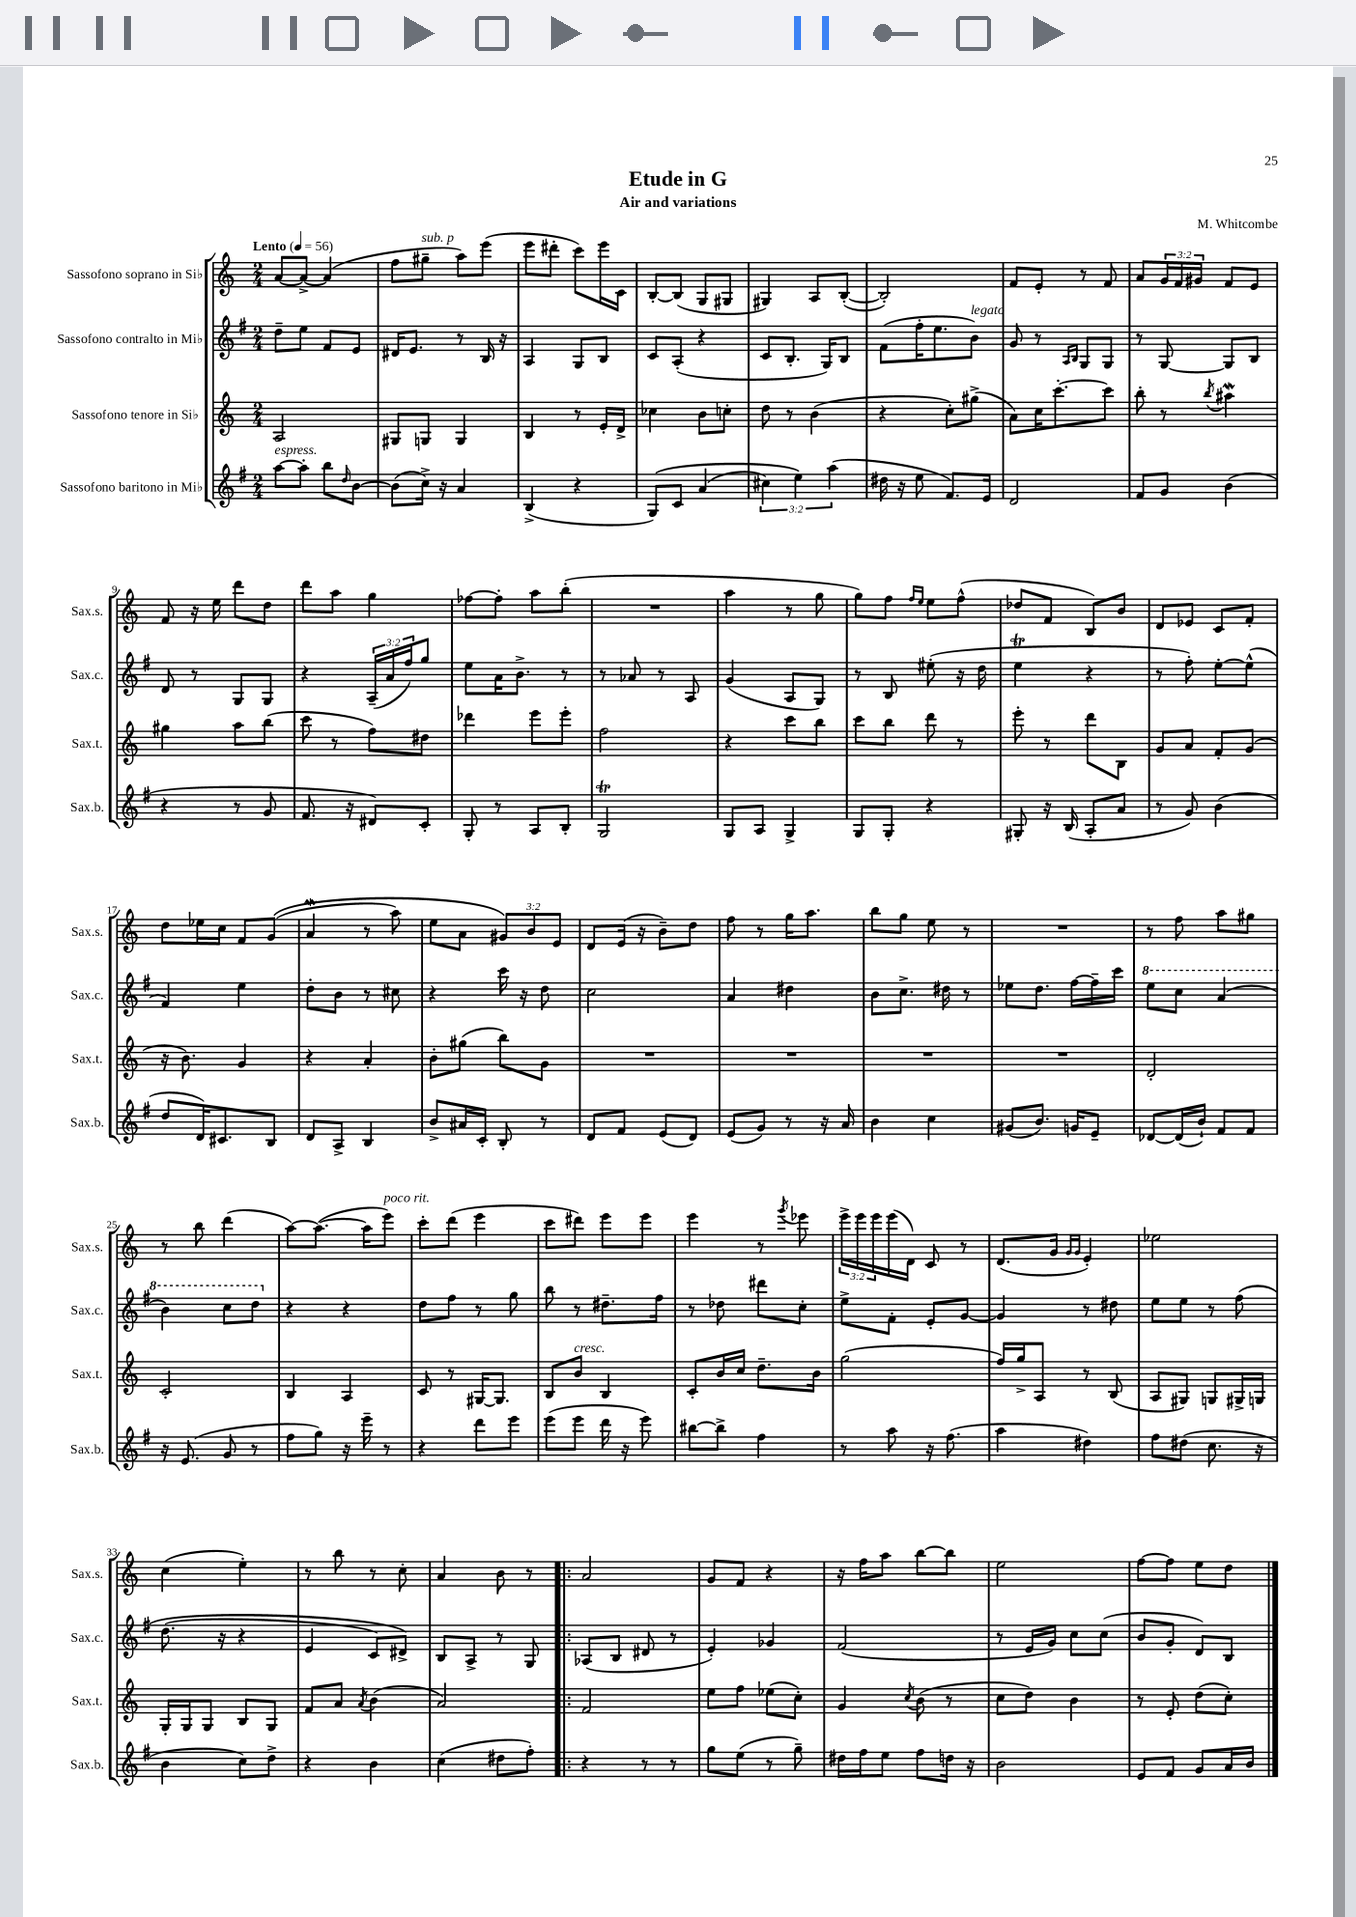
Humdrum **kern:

**kern	**kern	**kern	**kern
*part4	*part3	*part2	*part1
*staff4	*staff3	*staff2	*staff1
*I"Sassofono baritono in Mi♭	*I"Sassofono tenore in Si♭	*I"Sassofono contralto in Mi♭	*I"Sassofono soprano in Si♭
*I'Sax.b.	*I'Sax.t.	*I'Sax.c.	*I'Sax.s.
*clefG2	*clefG2	*clefG2	*clefG2
*k[f#]	*k[]	*k[f#]	*k[]
*M2/4	*M2/4	*M2/4	*M2/4
*MM56	*MM56	*MM56	*MM56
=1	=1	=1	=1
!	!	!	!LO:TX:a:B:t=Lento
!LO:TX:a:i:t=espress.	!	!	!
[8aa\L	2A/	8dd~\L	[8a/L
8aa'\J]	.	8ee\J	8a^/J_
8bb\L	.	8f#/L	(4a/]
16qqdd/	.	.	.
[8b\J	.	8e/J	.
=2	=2	=2	=2
(8b\L]	8G#X/L	16d#X/KL	8ff\L
.	.	8.e/J	.
!	!	!	!LO:TX:a:i:t=sub. p
16cc^\Jk)	8Gn/J	.	8gg#X~\J
16r	.	.	.
4a/	4G/	8r	8aa\L)
.	.	16B/	(8eee\J
.	.	16r	.
=3	=3	=3	=3
(4B^/	4B/	4A/	8eee\L
.	.	.	8ddd#X'\J
4r	8r	8G/L	8ccc\L)
.	16e'/LL	8B/J	16eee\L
.	16d^/JJ	.	16c\JJ
=4	=4	=4	=4
(8G/L)	4cc-X\	8c/L	[8B'/L
8c/J	.	(8A'/J	(8B/J]
(4a/	8b\L	4r	8G/L
.	8ccn'\J	.	8G#X/J
=5	=5	=5	=5
6cc#X\)	8dd\	8c/L	4G#X/)
.	8r	8.B'/J	.
6ee\)	.	.	.
.	(4b\	.	8A/L
.	.	16G/KL)	.
(6aa\	.	.	.
.	.	8B/J	([8B'/J
=6	=6	=6	=6
16dd#X\	4r	(8f#\L	2B'/])
16r	.	.	.
8ee\	.	16ff#'\K	.
.	.	8.ee\	.
8.f#/L)	8cc'\L)	.	.
!	!	!LO:TX:a:i:t=legato	!
.	(8gg#X^\J	8b\J)	.
16e/Jk	.	.	.
=7	=7	=7	=7
2d/	8a\L)	8g/	8f/L
.	16cc\K	8r	8e'/J
.	[8.ccc'\	.	.
.	.	16qqA/LL	.
.	.	16qqB/JJ	.
.	.	8G/L	8r
.	8ccc\J]	8G/J	8f/
=8	=8	=8	=8
8f#/L	8bb'\	8r	8a/L
8g/J	8r	[8G/	24g/L
.	.	.	24f/
.	.	.	24g#X/JJ
.	8qbb/	.	.
(4b\	4aa#XW\	8G/L]	8f/L
.	.	8B/J	8e/J
!!LO:LB:g=z
=9	=9	=9	=9
4r	4gg#X\	8d/	8f/
.	.	8r	16r
.	.	.	16ee\
8r	8aa\L	8G/L	8ddd\L
8g/	(8bb\J	8G/J	8dd\J
=10	=10	=10	=10
8.f#/	8ccc\	4r	8ddd\L
.	8r	.	8aa\J
16r	.	.	.
8d#X/L)	8ff\L)	(24A~/LL	4gg\
.	.	24a/	.
.	.	24ff#/J)	.
8c'/J	8dd#X\J	8gg/J	.
=11	=11	=11	=11
8G'/	4ddd-X\	8ee\L	[8ff-X\L
8r	.	16a\K	8ff-'\J]
.	.	8.b^\J	.
8A/L	8eee\L	.	8aa\L
8B'/J	8eee'\J	8r	(8bb'\J
=12	=12	=12	=12
2GT/	2ff\	8r	2r
.	.	8a-X/	.
.	.	8r	.
.	.	8A/	.
=13	=13	=13	=13
8G/L	4r	(4g/	4aa\
8A/J	.	.	.
4G^/	8ccc\L	8A/L	8r
.	8bb\J	8G/J)	8gg\
=14	=14	=14	=14
8G/L	8ccc\L	8r	8gg\L)
8G'/J	8bb\J	8B/	8ff\J
.	.	.	16qqff/LL
.	.	.	16qqee/JJ
4r	8ddd\	(8ee#X'\	8ee\L
.	8r	16r	(8ff^^\J
.	.	16dd\	.
=15	=15	=15	=15
8G#X'/	8eee'\	4eeT\	8dd-X/L
16r	8r	.	8f/J
(16B/	.	.	.
8A'/L	8ddd\L	4r	8B/L)
8a/J	8B\J	.	8b/J
=16	=16	=16	=16
8r	8g/L	8r	8d/L
8g/)	8a/J	8ff#'\)	8e-X/J
(4b\	8f'/L	[8ee'\L	8c/L
.	(8g/J	(8ee^^\J]	8f'/J
!!LO:LB:g=z
=17	=17	=17	=17
8dd/L	16r	4f#/)	8dd\L
.	8.b\)	.	.
16d/K)	.	.	16ee-X\L
8.c#X/	.	.	16cc\JJ
.	4g/	4ee\	8f/L
8B/J	.	.	((8g/J
=18	=18	=18	=18
8d/L	4r	8dd'\L	4aW/
8A^/J	.	8b\J	.
4B/	4a'/	8r	8r
.	.	8cc#X\	8aa\)
=19	=19	=19	=19
8b^/L	8b'\L	4r	8ee\L
16a#X/L	(8gg#X\J	.	8a\J
16c'/JJ	.	.	.
8B'/	8bb\L)	16ccc\	12g#X/L)
.	.	16r	.
.	.	.	12b/
8r	8g\J	8dd\	.
.	.	.	12e/J
=20	=20	=20	=20
8d/L	2r	2cc\	8d/L
8f#/J	.	.	(16e/Jk
.	.	.	16r
(8e/L	.	.	8b~\L)
8d/J)	.	.	8dd\J
=21	=21	=21	=21
(8e/L	2r	4a/	8ff\
8g/J)	.	.	8r
8r	.	4dd#X\	16gg\KL
.	.	.	8.aa\J
16r	.	.	.
16a/	.	.	.
=22	=22	=22	=22
4b\	2r	8b\L	8bb\L
.	.	8.cc^\J	8gg\J
4cc\	.	.	8ee\
.	.	16dd#X\	.
.	.	8r	8r
=23	=23	=23	=23
(8g#X/L	2r	8ee-X\L	2r
8.b/J)	.	8.dd\J	.
16gn/KL	.	[16ff#\LL	.
8e~/J	.	16ff#~\]	.
.	.	16ccc\JJ	.
=24	=24	=24	=24
*	*	*8va	*
[8d-X/L	2d'/	8eee\L	8r
(16d-/L]	.	8ccc\J	8ff\
16b`/JJ)	.	.	.
8f#/L	.	(4aa/	8aa\L
8f#/J	.	.	8gg#X\J
!!LO:LB:g=z
=25	=25	=25	=25
16r	2c'/	4bb\)	8r
(8.e/	.	.	.
.	.	.	8bb\
8g/	.	8ccc\L	(4ddd\
8r	.	8ddd\J	.
=26	=26	=26	=26
*	*	*X8va	*
8ff#\L	4B/	4r	[8aa\L)
8gg\J)	.	.	(8.aa\J_
16r	4A/	4r	.
16eee~\	.	.	16aa\KL]
!	!	!	!LO:TX:a:i:t=poco rit.
8r	.	.	8eee\J)
=27	=27	=27	=27
4r	8c/	8dd\L	8ccc'\L
.	8r	8ff#\J	(8ddd\J
8ddd\L	[16G#X/KL	8r	4eee\
.	8.G#/J]	.	.
8eee\J	.	8gg\	.
=28	=28	=28	=28
(8eee\L	8B/L	8bb\	8ccc\L
!	!LO:TX:a:i:t=cresc.	!	!
8eee\J	8b/J	8r	8ddd#X\J)
16ddd\	4B/	8.dd#X~\L	8eee\L
16r	.	.	.
8eee\)	.	.	8eee\J
.	.	16ff#\Jk	.
=29	=29	=29	=29
[8bb#X\L	8c'/L	8r	4eee\
8bb#^\J]	16b/L	8dd-X\	.
.	16cc/JJ	.	.
4ff#\	8.dd~\L	8ddd#X\L	8r
.	.	.	8qggg/
.	.	8cc'\J	8eee-X\
.	16b\Jk	.	.
=30	=30	=30	=30
8r	(2gg\	8ee^\L	24eee^\LL
.	.	.	24eee\
.	.	.	24eee\
8aa\	.	8f#'\J	(16eee\
.	.	.	16d\JJ)
16r	.	8e'/L	8c/
(8.ff#\	.	.	.
.	.	[8g/J	8r
=31	=31	=31	=31
4aa\	16ff/LL)	4g/]	(8.d/L
.	16gg^/J	.	.
.	8A/J	.	.
.	.	.	16g/Jk
.	.	.	16qqg/LL
.	.	.	16qqg/JJ
4dd#X\)	8r	8r	4e'/)
.	(8B/	8dd#X\	.
=32	=32	=32	=32
8ff#\L	8A/L	8ee\L	2ee-X\
(8dd#X\J	8G#X/J)	8ee\J	.
8.cc\	8Gn/L	8r	.
.	16G#X^/L	(8ff#\	.
16r	16Gn/JJ	.	.
!!LO:LB:g=z
=33	=33	=33	=33
4b\	16G'/LL	(8.dd\	(4cc\
.	16G/J	.	.
.	8G/J	.	.
.	.	16r	.
8cc\L)	8B/L	4r	4ee'\)
8dd^\J	8G/J	.	.
=34	=34	=34	=34
4r	8f/L	4e/	8r
.	8a/J	.	8bb\
.	8qa/	.	.
4b\	(4b\	8c/L)	8r
.	.	8d#X^/J)	8cc'\
=35	=35	=35	=35
(4cc\	2a/)	8B/L	4a/
.	.	8A^/J	.
8dd#X\L	.	8r	8b\
8ff#'\J)	.	8G/	8r
=36!|:	=36!|:	=36!|:	=36!|:
4r	2f/	(8A-X/L	2a/
.	.	8B/J	.
8r	.	8d#X/	.
8r	.	8r	.
=37	=37	=37	=37
8gg\L	8ee\L	4e'/)	8g/L
(8ee\J	8ff\J	.	8f/J
8r	(8ee-X\L	4g-X/	4r
8gg~\)	8cc'\J)	.	.
=38	=38	=38	=38
16dd#X\LL	4g/	(2f#/	16r
16ff#\J	.	.	16ff\KL
8ee\J	.	.	8aa\J
.	8qcc/	.	.
8ff#\L	(8b\	.	[8bb\L
16ddn\Jk	8r	.	8bb\J]
16r	.	.	.
=39	=39	=39	=39
2b\	8cc\L	8r	2ee\
.	8dd\J)	16e/LL	.
.	.	16g/JJ)	.
.	4b\	8cc\L	.
.	.	(8cc\J	.
=40	=40	=40	=40
8e/L	8r	8b/L	[8ff\L
8f#/J	8e'/	8g'/J	8ff\J]
8g/L	(8dd\L	8d/L)	8ee\L
16a/L	8cc'\J)	8B/J	8dd\J
16b/JJ	.	.	.
==	==	==	==
*-	*-	*-	*-
